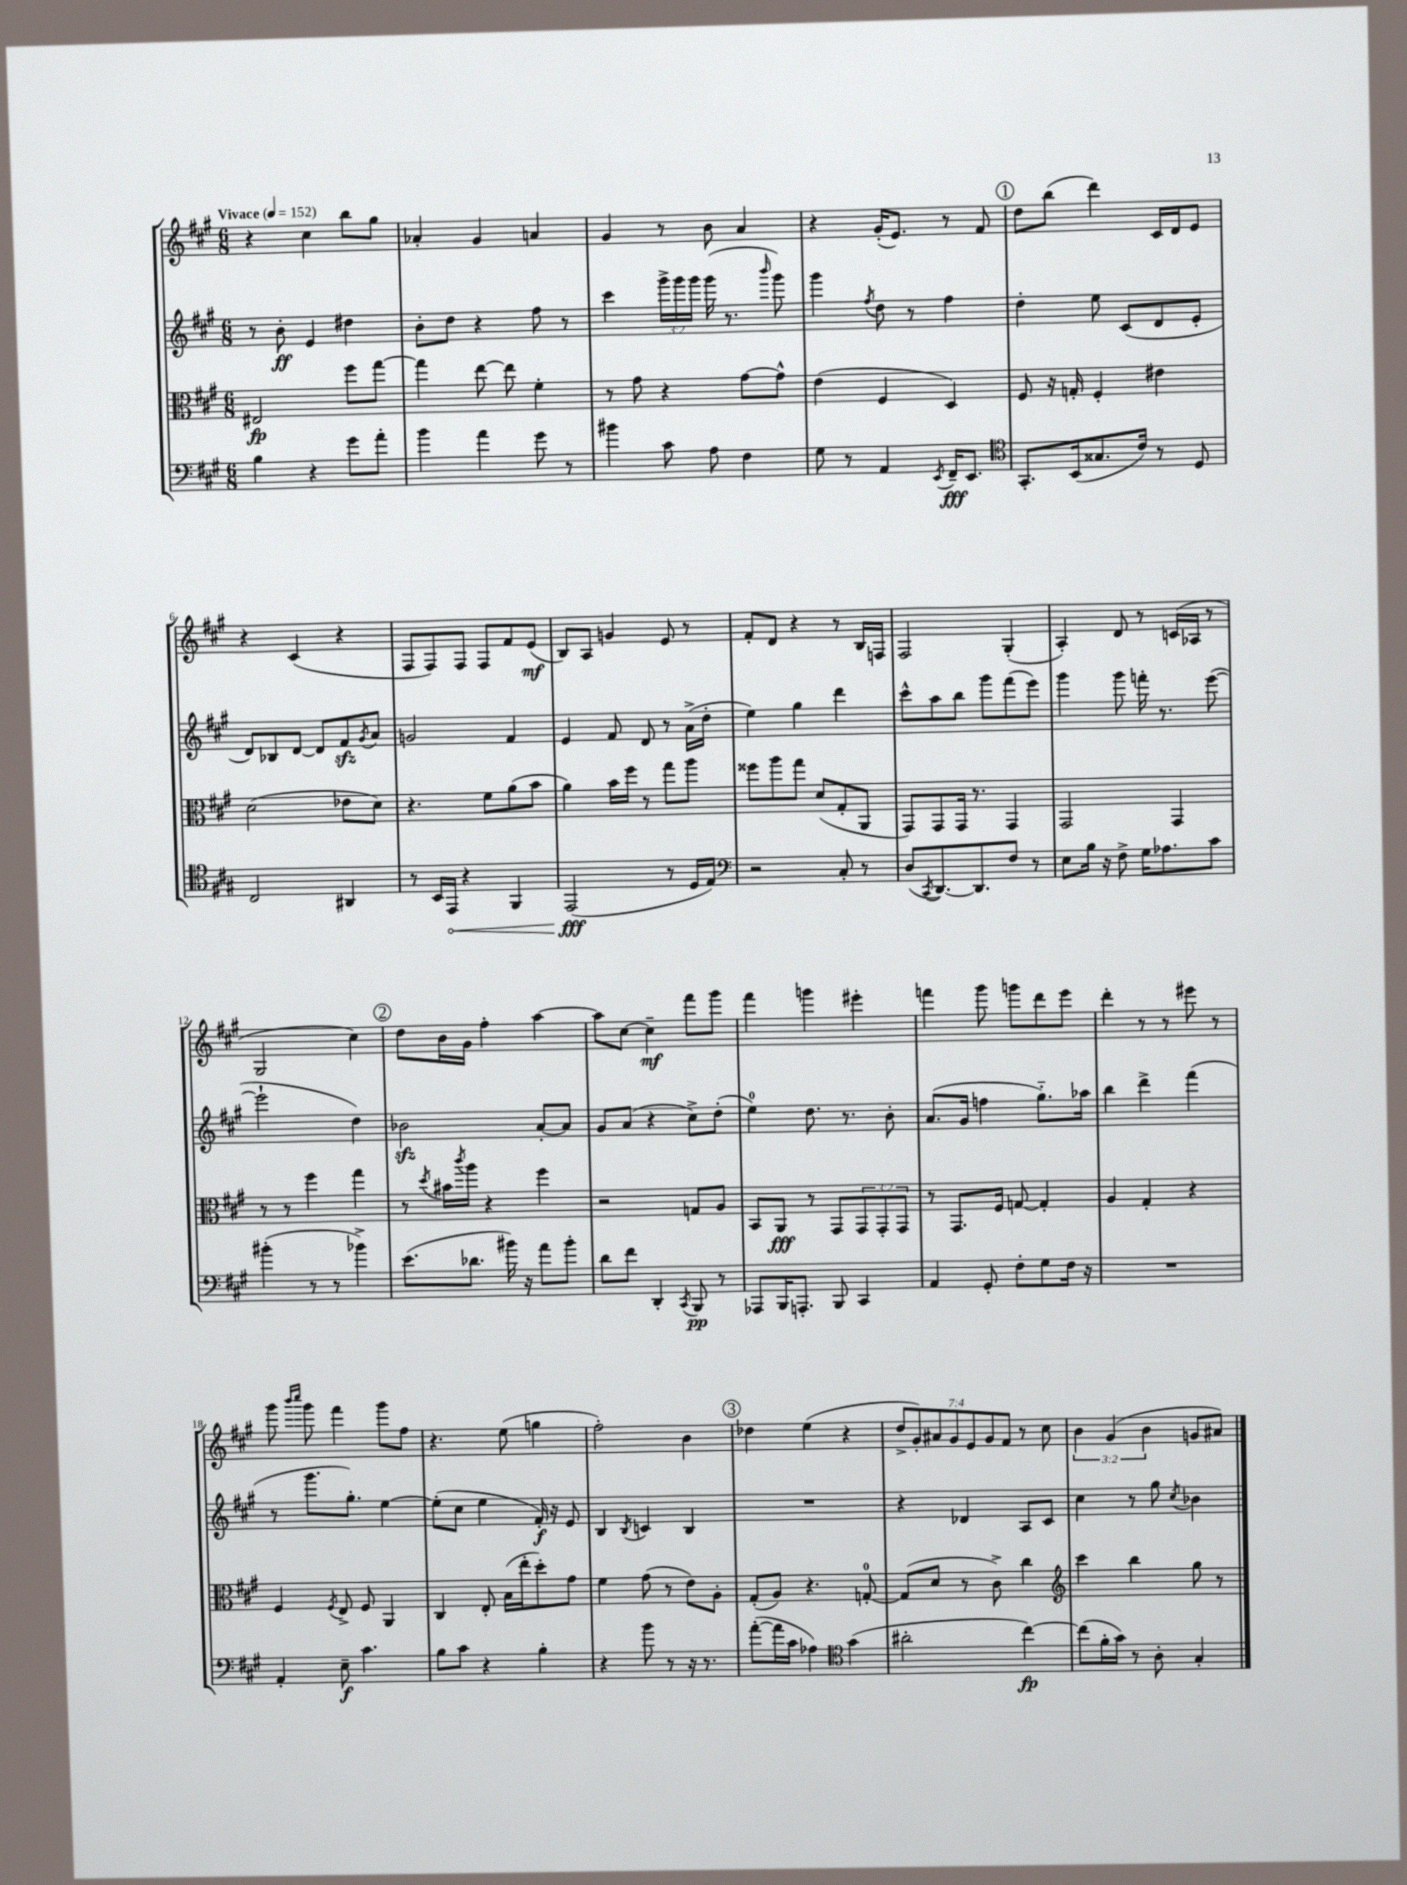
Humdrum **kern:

**kern	**kern	**kern	**kern
*staff4	*staff3	*staff2	*staff1
*clefF4	*clefC3	*clefG2	*clefG2
*k[f#c#g#]	*k[f#c#g#]	*k[f#c#g#]	*k[f#c#g#]
*M6/8	*M6/8	*M6/8	*M6/8
*MM152	*MM152	*MM152	*MM152
4B	2E#	8r	4r
.	.	8b'	.
4r	.	4e	4cc#
8g#	8ff#	4dd#	8bb
8a'	[8gg#	.	8gg#
=	=	=	=
4b	4gg#]	8b'	4a-'
.	.	8dd	.
4a	[8ee	4r	4g#
.	8ee]	.	.
8g#	4f#'	8ff#	4a
8r	.	8r	.
=	=	=	=
4b#	8r	4ccc#	4g#
.	8g#	.	.
8c#	4r	24ggg#^	8r
.	.	24ggg#	.
.	.	24ggg#	.
8A	.	(16ggg#	8b
.	.	8.r	.
4F#	[8g#	.	4a
.	.	16qqbbb	.
.	8g#^^]	8ggg#)	.
=	=	=	=
8G#	(4e	4ggg#	4r
8r	.	.	.
.	.	8qff#	.
4AA	4F#	8dd	(16g#'
.	.	.	8.e)
.	.	8r	.
8qEE	.	.	.
16FF#~	4D)	4ff#	8r
8.EE	.	.	.
.	.	.	8f#
=	=	=	=
*clefC4	*	*	*
8.GG#'	8F#	4dd'	8dd
.	16r	.	(8bb
(16BB	16G'	.	.
8.G##	4F#'	8ee	4ddd)
.	.	(8c#	.
16c#)	.	.	.
8r	4e#	8d	16c#
.	.	.	16d
8D	.	8e'	8e
=	=	=	=
2C#	(2d	8d)	4r
.	.	8B-	.
.	.	[8d	(4c#
.	.	8d]	.
4AA#	8e-	8f#	4r
.	.	8qg#	.
.	8d)	8a	.
=	=	=	=
8r	4.r	2g	8F#
16BB	.	.	8F#)
16EE	.	.	.
4r	.	.	8F#
.	8f#	.	8F#
4FF#	(8a	4f#	8f#
.	8b	.	(8e
=	=	=	=
(2EE	4a)	4e	8B)
.	.	.	8A
.	16b	8f#	4g
.	16ff#	.	.
.	8r	8d	.
8r	8gg#	8r	8e
16D	8aa	(16a^	8r
16E)	.	16dd'	.
=	=	=	=
*clefF4	*	*	*
2r	8ff##	4ee)	8f#'
.	8aa	.	8d
.	8gg#	4gg#	4r
.	(8d	.	.
8C#'	8G#'	4ddd	8r
8r	8AA	.	16B
.	.	.	16F
=	=	=	=
(8D	8GG#)	8ccc#^^	2F#
8qCC#	.	.	.
[8.DD)	8GG#	8aa	.
.	16GG#	8bb	.
8.DD]	8.r	.	.
.	.	8ggg#	.
8F#	4GG#	(8fff#	(4G#'
8r	.	8eee)	.
=	=	=	=
8E	2GG#	4ggg#	4A')
16B	.	.	.
16r	.	.	.
8F#^	.	8ggg#	8d
16G#	.	16fff'	8r
8.A-	.	8.r	.
.	4GG#	.	(16c
.	.	.	16A-
8c#	.	([8eee	8r
=	=	=	=
(4b#'	8r	2eee`]	2G#
.	8r	.	.
8r	4ff#	.	.
8r	.	.	.
4b-^)	4gg#	4dd)	4cc#)
=	=	=	=
(8.e	8r	2b-	8dd
.	8qdd	.	.
.	16b#	.	16b
.	8qccc#	.	.
8.d-	16aa	.	16g#
.	4r	.	4ff#'
16b#)	.	.	.
16r	.	.	.
8a	4ff#	[8a'	[4aa
8b#'	.	8a]	.
=	=	=	=
8d	2r	8g#	8aa]
8f#	.	(8a	[8cc#
4DD'	.	4r	4cc#~]
8qCC#	.	.	.
8BBB	8G	8cc#^)	8fff#
8r	8A	(8dd'	8ggg#
=	=	=	=
8AAA-	8BB	4ee)	4fff#
16BBB	8AA	.	.
8.AAA'	.	.	.
.	8r	8.dd	4ggg
8BBB	8GG#	.	.
.	.	8.r	.
4CC#	12GG#	.	4eee#'
.	12GG#'	.	.
.	.	8b'	.
.	12GG#	.	.
=	=	=	=
4AA	8r	(8.a	4fff
.	8.GG#	.	.
.	.	16g#	.
8GG#'	.	4ff	8ggg#
.	16F#	.	.
8F#'	[8G	.	8ggg
8G#	4G']	8.gg#'~)	8ddd
16F#	.	.	8eee
16r	.	16aa-	.
=	=	=	=
2.r	4A	4bb	4ddd'
.	4G#'	4ddd^	8r
.	.	.	8r
.	4r	(4fff#	8eee#
.	.	.	8r
=	=	=	=
4AA'	4F#	8r	8ggg#
.	.	.	16qqbbb
.	.	.	16qqcccc#
.	.	8.ggg#	8ggg#
.	8qF#	.	.
8E~	8E^	.	4fff#
.	.	8.gg#')	.
4.c#	8F#	.	.
.	4AA	[4ee	8ggg#
.	.	.	8ff#
=	=	=	=
8B	4C#	(8ee']	4.r
8c#	.	8cc#	.
4r	8E'	4ee	.
.	(16B	.	(8ee
.	16ee'	.	.
4B'	8dd')	16f#')	4gg
.	.	16r	.
.	8g#	8e	.
=	=	=	=
4r	4f#	4B	2ff#')
.	.	8qB	.
8b	(8g#	4c	.
8r	8r	.	.
16r	8e)	4B	4b
8.r	.	.	.
.	8A'	.	.
=	=	=	=
([8a'	(8G#'	2.r	4dd-
16a]	8A)	.	.
16c#	.	.	.
4A-)	4.r	.	(4ee
*clefC4	*	*	*
(4g#	.	.	4r
.	[8G'	.	.
=	=	=	=
2a#'	(8G]	4r	14dd^
.	.	.	14g#')
.	8d	.	.
.	.	.	14a#
.	.	.	14g#
.	8r	4d-	.
.	.	.	14e
.	.	.	14g#
.	8c#^)	.	.
.	.	.	14f#
[4cc#)	4cc#	8A	8r
.	.	8c#	8cc#
=	=	=	=
*	*clefG2	*	*
(8cc#]	4ccc#	4cc#	6b
16f#'	.	.	.
.	.	.	(6g#
16g#)	.	.	.
8r	4bb	8r	.
.	.	.	6b
8A'	.	8gg#	.
.	.	8qcc#	.
4G#'	8gg#	4b-	8g
.	8r	.	8a#)
==	==	==	==
*-	*-	*-	*-
